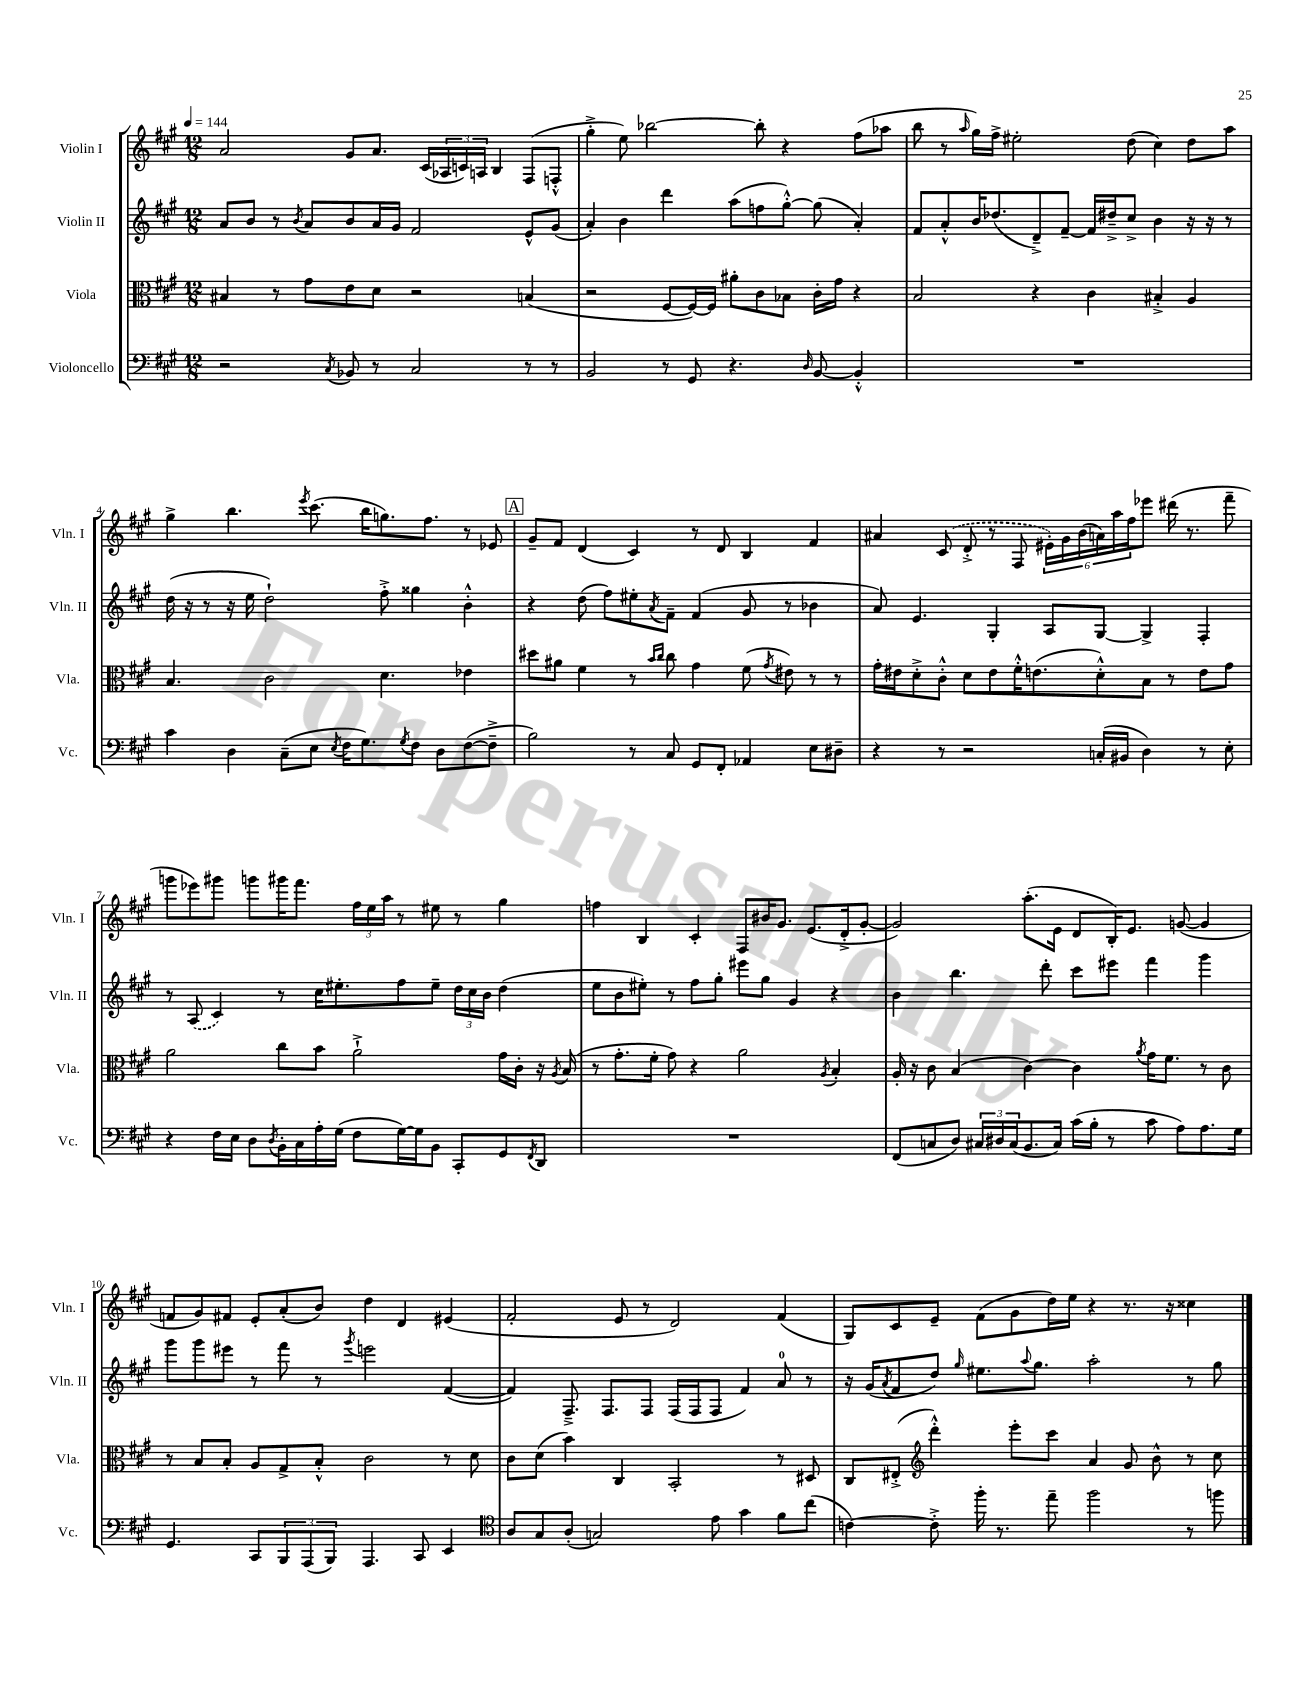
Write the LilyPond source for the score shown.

<<
\new StaffGroup <<
\new Staff = "s0" \with { instrumentName = "Violin I" shortInstrumentName = "Vln. I" } {
    \clef treble \key a \major \numericTimeSignature \time 12/8 \tempo 4 = 144
    a'2 gis'8 a'8. cis'16( \tuplet 3/2 { aes16 c'16) a16 } b4 fis8( f8-.-^ |
    gis''4-.-> e''8) bes''2~ bes''8-. r4 fis''8( aes''8 |
    b''8 r8 \grace { a''16 } gis''16) fis''16-> eis''2-. d''8( cis''4) d''8 a''8 |
    gis''4-> b''4. \acciaccatura { e'''8 } cis'''8.( b''16 g''8.) fis''8. r8 ees'8 |
    \mark \markup { \box "A" } gis'8-- fis'8 d'4( cis'4) r8 d'8 b4 fis'4 |
    ais'4 \once \slurDashed cis'8( d'8-.-> r8 fis8 \tuplet 6/4 { eis'16-.) gis'16 b'16( a'16) a''16 fis''16 } ees'''8 dis'''16( r8. fis'''8-- |
    g'''8 ees'''8) gis'''8 g'''8 gis'''16 fis'''8. \tuplet 3/2 { fis''16 e''16 a''16 } r8 eis''8 r8 gis''4 |
    f''4 b4 cis'4-. fis8 bis'16 gis'8. e'8.( d'16-.-> gis'8~-. |
    gis'2) a''8.-.( e'16 d'8 b16-.) e'8. g'8~( g'4 |
    f'8 gis'8) fis'8 e'8-. a'8-.( b'8) d''4 d'4 eis'4( |
    fis'2-. e'8 r8 d'2) fis'4( |
    gis8) cis'8 e'8-- fis'8( gis'8 d''16) e''16 r4 r8. r16 cisis''4 \bar "|." |
}
\new Staff = "s1" \with { instrumentName = "Violin II" shortInstrumentName = "Vln. II" } {
    \clef treble \key a \major \numericTimeSignature \time 12/8
    a'8 b'8 r8 \acciaccatura { b'8 } a'8 b'8 a'16 gis'16 fis'2 e'8-^ gis'8( |
    a'4-.) b'4 d'''4 a''8( f''8 gis''8~-.-^) gis''8( a'4-.) |
    fis'8 a'8-.-^ b'16 des''8.( d'8--->) fis'8~-- fis'16 dis''16---> cis''8-> b'4 r16 r16 r8 |
    d''16( r16 r8 r16 e''16 d''2-!) fis''8-.-> gisis''4 b'4-.-^ |
    \mark \markup { \box "A" } r4 d''8( fis''8) eis''8-. \acciaccatura { a'8 } fis'8-- fis'4( gis'8 r8 bes'4 |
    a'8) e'4. gis4-. a8 gis8~ gis4-> fis4-. |
    r8 \once \slurDashed a8( cis'4) r8 cis''16 eis''8.-. fis''8 eis''8-- \tuplet 3/2 { d''16 cis''16 b'16 } d''4( |
    e''8 b'8 eis''8-.) r8 fis''8 gis''8-. eis'''8 gis''8 gis'4 r4 |
    b'4 b''4. d'''8-. cis'''8 eis'''8 fis'''4 gis'''4 |
    gis'''8 gis'''8 eis'''8 r8 fis'''8 r8 \acciaccatura { gis'''8 } e'''2 fis'4~( |
    fis'4) fis8.---> fis8. fis8 fis16( fis16 fis8 fis'4) a'8-0 r8 |
    r16 gis'16( \acciaccatura { a'8 } fis'8 d''8) \grace { gis''16 } eis''8. \appoggiatura { a''8 } gis''8. a''2-. r8 gis''8 \bar "|." |
}
\new Staff = "s2" \with { instrumentName = "Viola" shortInstrumentName = "Vla." } {
    \clef alto \key a \major \numericTimeSignature \time 12/8
    bis4 r8 gis'8 e'8 d'8 r2 b4( |
    r2 fis8~ fis16~) fis16 ais'8-. cis'8 bes8 cis'16-. gis'16 r4 |
    b2 r4 cis'4 bis4-.-> a4 |
    b4. cis'2 d'4. ees'4 |
    \mark \markup { \box "A" } dis''8 ais'8 fis'4 r8 \grace { b'16 cis''16 } cis''8 gis'4 fis'8( \acciaccatura { gis'8 } eis'8) r8 r8 |
    gis'16-. eis'16 d'8-.-> cis'8-.-^ d'8 eis'8 fis'16-.-^ e'8.( d'8-.-^) b8 r8 e'8 gis'8 |
    a'2 cis''8 b'8 a'2-!-> gis'16 cis'16-. r16 \acciaccatura { a8 } b16( |
    r8 gis'8.-. fis'16-. gis'8) r4 a'2 \acciaccatura { a8 } b4-. |
    a16-. r16 cis'8 b4( cis'4~) cis'4 \acciaccatura { a'8 } gis'16 fis'8. r8 cis'8 |
    r8 b8 b8-. a8 gis8-> b8-.-^ cis'2 r8 d'8 |
    cis'8 d'8( b'4) cis4 b,2-. r8 dis8 |
    cis8 eis8-.->( \clef treble d'''4-.-^) e'''8-. cis'''8 a'4 gis'8 b'8-^ r8 cis''8 \bar "|." |
}
\new Staff = "s3" \with { instrumentName = "Violoncello" shortInstrumentName = "Vc." } {
    \clef bass \key a \major \numericTimeSignature \time 12/8
    r2 \acciaccatura { cis8 } bes,8 r8 cis2 r8 r8 |
    b,2 r8 gis,8 r4. \grace { d16 } b,8~ b,4-.-^ |
    R1. |
    cis'4 d4 cis8--( e8 \acciaccatura { e8 } fis16 gis8.) \acciaccatura { gis8 } fis8 d8 fis8~( fis8---> |
    \mark \markup { \box "A" } b2) r8 cis8 gis,8 fis,8-. aes,4 e8 dis8-- |
    r4 r8 r2 c16-.( bis,16 d4) r8 e8-. |
    r4 fis16 e16 d8 \acciaccatura { d8 } b,16-. cis16 a16-. gis16( fis8 gis16~) gis16 b,8 cis,8-. gis,8 \acciaccatura { fis,8 } d,8 |
    R1. |
    fis,8( c8 d8) \tuplet 3/2 { cis16 dis16 cis16( } b,8. cis16) cis'16( b16-. r8 cis'8 a8) a8. gis16 |
    gis,4. cis,8 \tuplet 3/2 { b,,8 a,,8( b,,8) } a,,4. cis,8 e,4 |
    \clef tenor a8 gis8 a8-.( g2) e'8 gis'4 fis'8 cis''8( |
    c'4~) c'8-.-> fis''16-. r8. e''8-- fis''2 r8 f''8 \bar "|." |
}
>>
>>
